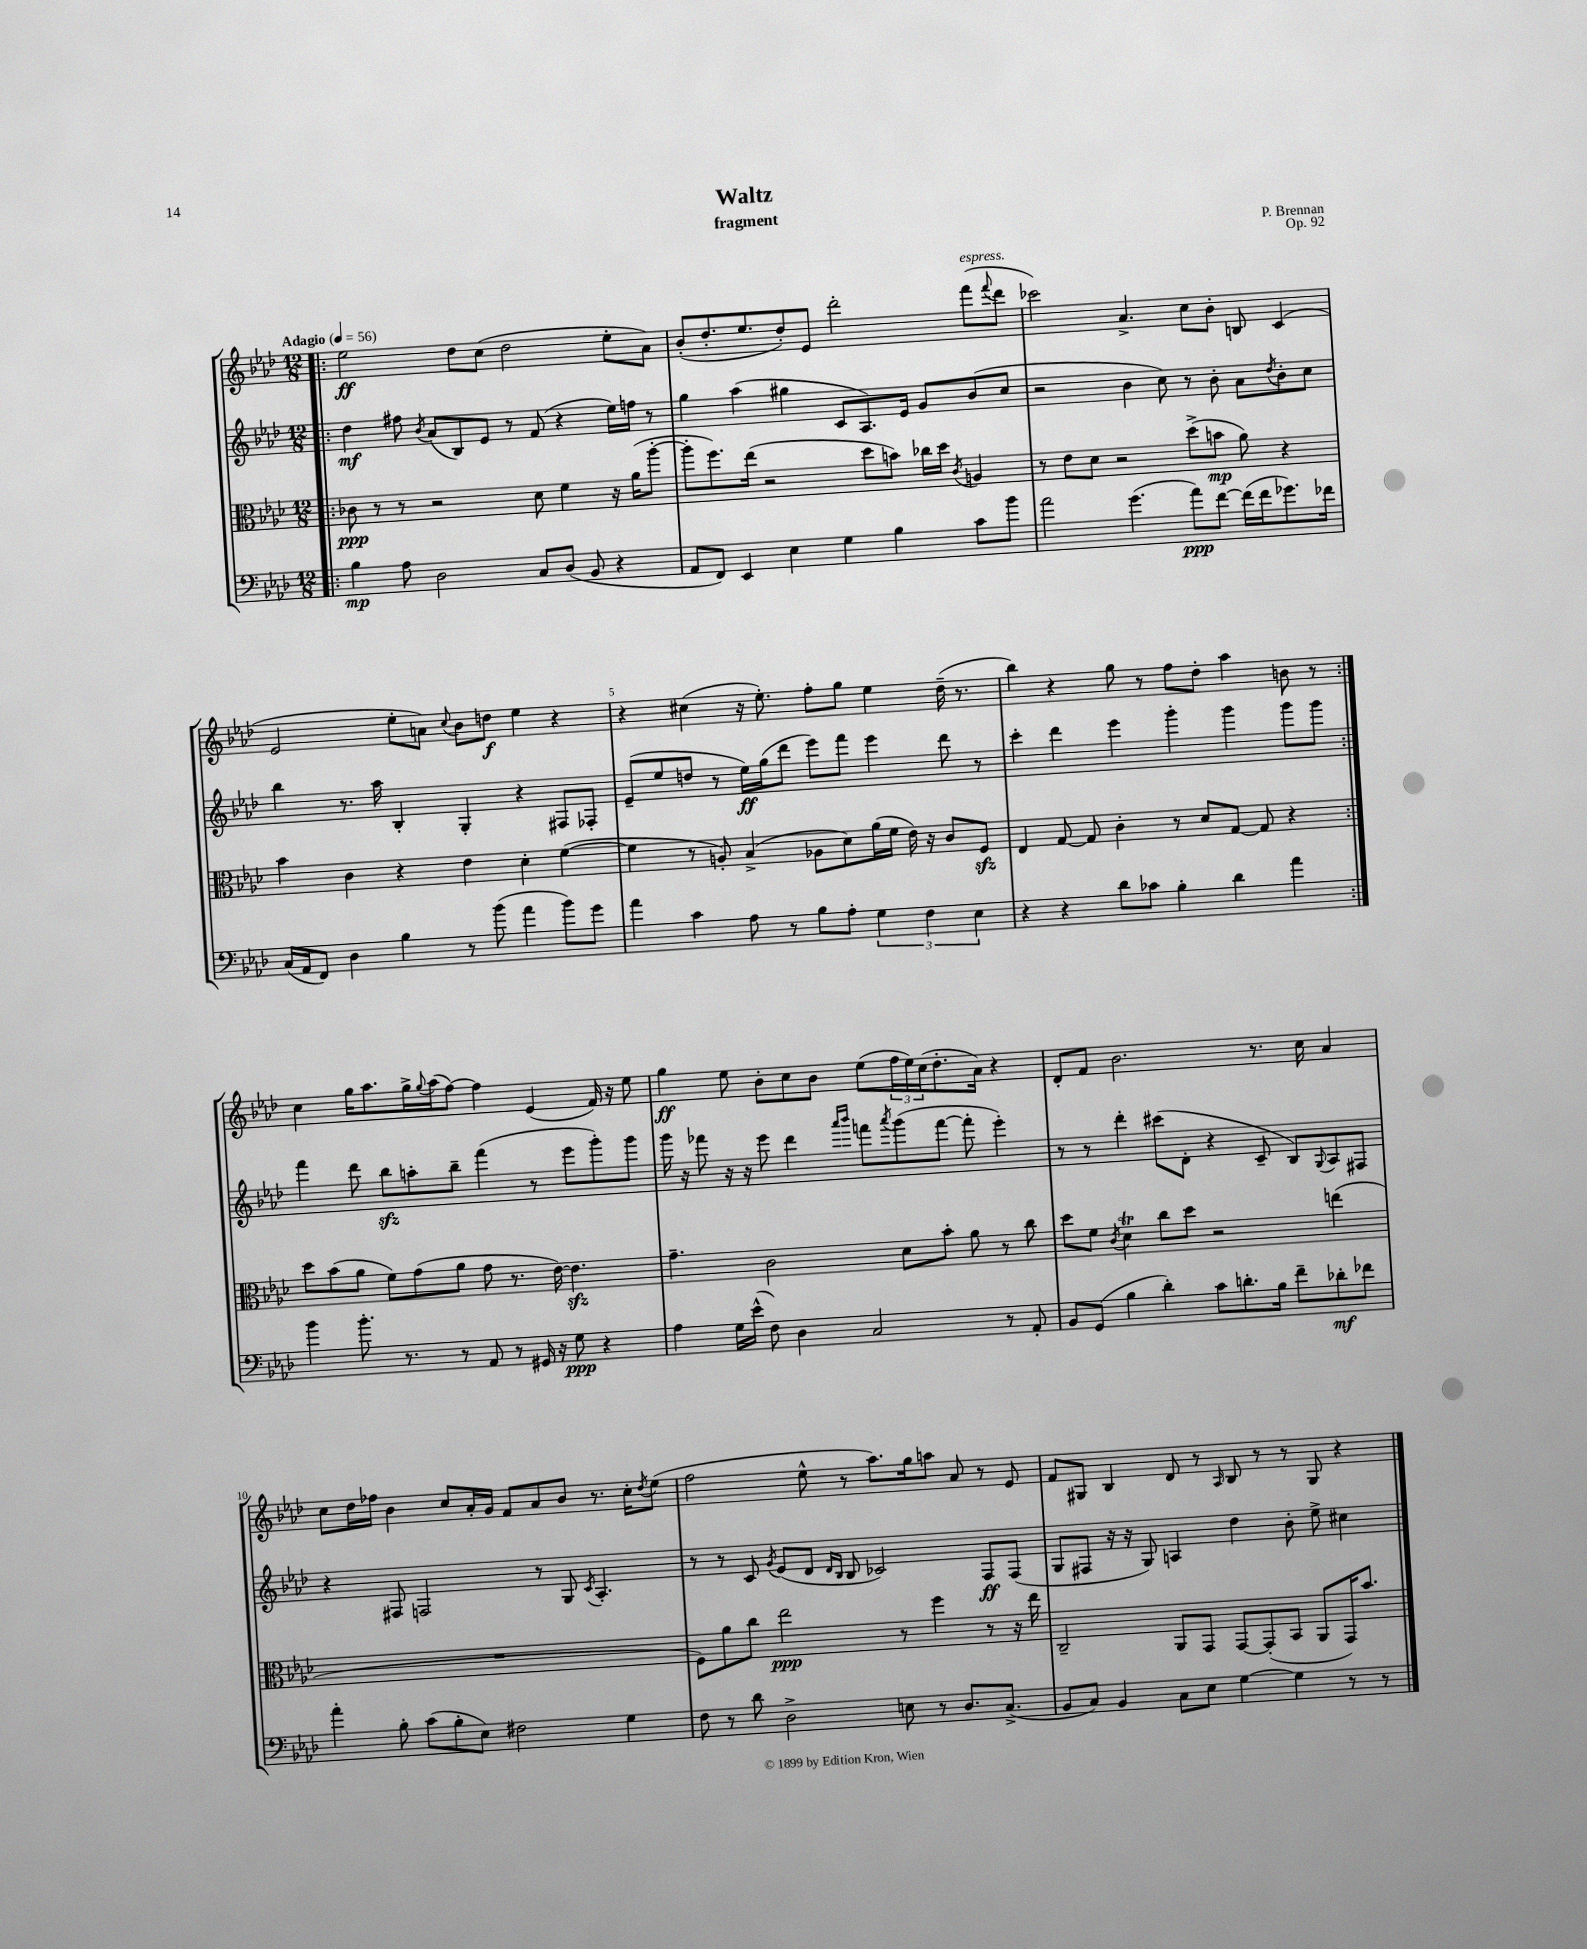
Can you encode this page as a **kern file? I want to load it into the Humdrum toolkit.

**kern	**dynam	**kern	**dynam	**kern	**dynam	**kern	**dynam
*part4	*part4	*part3	*part3	*part2	*part2	*part1	*part1
*staff4	*staff4	*staff3	*staff3	*staff2	*staff2	*staff1	*staff1
*clefF4	*	*clefC3	*	*clefG2	*	*clefG2	*
*k[b-e-a-d-]	*	*k[b-e-a-d-]	*	*k[b-e-a-d-]	*	*k[b-e-a-d-]	*
*M12/8	*	*M12/8	*	*M12/8	*	*M12/8	*
*MM56	*	*MM56	*	*MM56	*	*MM56	*
=1!|:	=1!|:	=1!|:	=1!|:	=1!|:	=1!|:	=1!|:	=1!|:
!	!	!	!	!	!	!LO:TX:a:B:t=Adagio	!
4B-\	mp	8c-X\	ppp	4dd-\	mf	2ee-\	ff
.	.	8r	.	.	.	.	.
8A-\	.	8r	.	8ff#X\	.	.	.
.	.	.	.	8qb-/	.	.	.
2D-\	.	2r	.	(8a-/L	.	.	.
.	.	.	.	8B-/)	.	8dd-\L	.
.	.	.	.	8e-/J	.	(8cc\J	.
.	.	.	.	8r	.	2dd-\	.
8C/L	.	8d-\	.	(8f/	.	.	.
(8D-/J	.	4f\	.	4r	.	.	.
8BB-/	.	.	.	.	.	.	.
4r	.	16r	.	16ee-\LL)	.	8ee-'\L	.
.	.	(16a-\KL	.	16ffn\JJ	.	.	.
.	.	[8aa-'\J	.	8r	.	8a-\J)	.
=2	=2	=2	=2	=2	=2	=2	=2
8AA-/L	.	8aa-'\L]	.	4gg\	.	(8b-'/L	.
8FF/J)	.	8.ff\)	.	.	.	8.dd-'/	.
4EE-/	.	.	.	(4aa-\	.	.	.
.	.	(16ee-\Jk	.	.	.	8.ee-/	.
.	.	2r	.	.	.	.	.
4E-\	.	.	.	4gg#X\	.	8dd-'/)	.
.	.	.	.	.	.	8e-/J	.
4G\	.	.	.	8c/L	.	2ddd-'\	.
.	.	8dd-\L	.	8.A-/)	.	.	.
4B-\	.	8bn\J)	.	.	.	.	.
.	.	.	.	16e-/Jk	.	.	.
.	.	16cc-X\LL	.	8g/L	.	.	.
.	.	16dd-\JJ	.	.	.	.	.
.	.	8qc/	.	.	.	.	.
!	!	!	!	!	!	!LO:TX:a:i:t=espress.	!
8c\L	.	4An/	.	(8b-/	.	(8fff\L	.
.	.	.	.	.	.	8qqfff/	.
8b-\J	.	.	.	8cc/J	.	8ddd-\J	.
=3	=3	=3	=3	=3	=3	=3	=3
2a-\	.	8r	.	2r	.	2ccc-X\)	.
.	.	8e-\L	.	.	.	.	.
.	.	8d-\J	.	.	.	.	.
.	.	2r	.	.	.	.	.
(4.g\	.	.	.	4b-\	.	4.a-^/	.
.	.	.	.	8cc\)	.	.	.
8a-\L)	ppp	(8dd-^\L	.	8r	.	8cc\L	.
[8f\J	.	8bn\J	mp	8b-'\	.	8b-'\J	.
(16f\LL]	.	8a-\)	.	8a-\L	.	8Bn/	.
16f\J	.	.	.	.	.	.	.
.	.	.	.	8qdd-/	.	.	.
8.g-X\)	.	4r	.	8b-'\	.	(4c/	.
.	.	.	.	8cc\J	.	.	.
16f-X\Jk	.	.	.	.	.	.	.
!!LO:LB:g=z
=4	=4	=4	=4	=4	=4	=4	=4
(16C/LL	.	4b-\	.	4bb-\	.	2e-/	.
16AA-/J	.	.	.	.	.	.	.
8FF/J)	.	.	.	.	.	.	.
4D-\	.	4c\	.	8.r	.	.	.
.	.	.	.	16aa-\	.	.	.
4B-\	.	4r	.	4B-'/	.	8ee-'\L	.
.	.	.	.	.	.	8an\J)	.
.	.	.	.	.	.	8qqcc/	.
8r	.	4e-\	.	4G'/	.	8b-\L	.
(8b-\	.	.	.	.	.	8ddn\J	f
4a-\	.	4d-'\	.	4r	.	4ee-\	.
8b-\L)	.	([4f\	.	8F#X/L	.	4r	.
8g\J	.	.	.	8F-X'/J	.	.	.
=5	=5	=5	=5	=5	=5	=5	=5
4a-\	.	4f\]	.	(8e-~/L	.	4r	.
.	.	.	.	8ee-/	.	.	.
4c\	.	8r	.	8ddn/J	.	(4cc#X\	.
.	.	8An'/)	.	8r	.	.	.
8A-\	.	(4B-^/	.	16ee-\LL)	ff	16r	.
.	.	.	.	(16gg\J	.	8.ee-'\)	.
8r	.	.	.	8ddd-\J	.	.	.
8B-\L	.	8A-X\L	.	8eee-\L)	.	8ff'\L	.
8A-'\J	.	8d-\)	.	8fff\J	.	8gg\J	.
6G\	.	(16a-\L	.	4eee-\	.	4ee-\	.
.	.	16f\JJ	.	.	.	.	.
.	.	16e-\)	.	.	.	.	.
6F\	.	.	.	.	.	.	.
.	.	16r	.	.	.	.	.
.	.	8c/L	.	8ddd-\	.	(16dd-~\	.
.	.	.	.	.	.	8.r	.
6E-\	.	.	.	.	.	.	.
.	.	8Fzz/J	.	8r	.	.	.
=6	=6	=6	=6	=6	=6	=6	=6
4r	.	4E-/	.	4ccc'\	.	4bb-\)	.
4r	.	[8G/	.	4ddd-\	.	4r	.
.	.	8G/]	.	.	.	.	.
8d-\L	.	4c'\	.	4eee-\	.	8gg\	.
8c-X\J	.	.	.	.	.	8r	.
4B-'\	.	8r	.	4ggg'\	.	8ff\L	.
.	.	8d-/L	.	.	.	8dd-'\J	.
4d-\	.	[8G/J	.	4ggg\	.	4aa-\	.
.	.	8G/]	.	.	.	.	.
4a-\	.	4r	.	8ggg\L	.	8bn\	.
.	.	.	.	8ggg\J	.	8r	.
!!LO:LB:g=z
=7:|!	=7:|!	=7:|!	=7:|!	=7:|!	=7:|!	=7:|!	=7:|!
4b-\	.	8dd-\L	.	4fff\	.	4cc\	.
.	.	(8b-\	.	.	.	.	.
8.b-'\	.	8a-\J	.	8ddd-\	.	16gg\KL	.
.	.	.	.	.	.	8.aa-\	.
.	.	8f\L)	.	8bb-zz\L	.	.	.
8.r	.	.	.	.	.	.	.
.	.	(8g\	.	8aan'\	.	16gg^\L	.
.	.	.	.	.	.	8qqgg/	.
.	.	.	.	.	.	(16aa-\J	.
8r	.	8a-\J	.	8bb-~\J	.	[8ff\J)	.
8AA-/	.	8g\	.	(4fff\	.	4ff\]	.
8r	.	8.r	.	.	.	.	.
16GG#X/	.	.	.	8r	.	(4e-/	.
16r	.	[16e-\)	.	.	.	.	.
8G\	ppp	4.e-zz\]	.	8eee-\L	.	.	.
4r	.	.	.	8ggg'\)	.	16f/)	.
.	.	.	.	.	.	16r	.
.	.	.	.	8ggg\J	.	8ee-\	.
=8	=8	=8	=8	=8	=8	=8	=8
4A-\	.	4.g~\	.	16ggg\	.	4gg\	ff
.	.	.	.	16r	.	.	.
.	.	.	.	8fff-X\	.	.	.
16G\LL	.	.	.	16r	.	8ee-\	.
(16e-^^\JJ	.	.	.	16r	.	.	.
8F\)	.	2c\	.	8eee-\	.	8b-'\L	.
4D-\	.	.	.	4ddd-\	.	8cc\	.
.	.	.	.	.	.	8b-\J	.
.	.	.	.	16qqaaa-/LL	.	.	.
.	.	.	.	16qqbbb-/JJ	.	.	.
2C/	.	.	.	8fffn\L	.	(8ee-\L	.
.	.	.	.	8qaaa-/	.	.	.
.	.	8d-\L	.	(8ggg\	.	24ff\L	.
.	.	.	.	.	.	24ee-\)	.
.	.	.	.	.	.	(24cc\J	.
.	.	8b-'\J	.	[8fff\J	.	8.dd-'\	.
.	.	8a-\	.	8fff'\]	.	.	.
.	.	.	.	.	.	16a-\Jk)	.
8r	.	8r	.	4eee-'\)	.	4r	.
8AA-'/	.	8cc\	.	.	.	.	.
=9	=9	=9	=9	=9	=9	=9	=9
8BB-/L	.	8dd-\L	.	8r	.	8d-'/L	.
(8GG/J	.	8f\J	.	8r	.	8f/J	.
.	.	8qc/	.	.	.	.	.
4B-\	.	4d-T\	.	4ddd-'\	.	2.b-\	.
4d-'\)	.	8cc\L	.	(8ccc#X\L	.	.	.
.	.	8dd-\J	.	8d-'\J	.	.	.
8c\L	.	2r	.	4r	.	.	.
8.dn'\	.	.	.	.	.	.	.
.	.	.	.	8c~/	.	8.r	.
16B-\Jk	.	.	.	.	.	.	.
8f~\L	.	.	.	8B-/L)	.	.	.
.	.	.	.	.	.	16cc\	.
.	.	.	.	8qqG/	.	.	.
8d-X'\	mf	(4een\	.	8A-/	.	4a-/	.
8f-X\J	.	.	.	8F#X/J	.	.	.
!!LO:LB:g=z
=10	=10	=10	=10	=10	=10	=10	=10
4a-'\	.	1.r	.	4r	.	8cc\L	.
.	.	.	.	.	.	16dd-\L	.
.	.	.	.	.	.	16ff-X\JJ	.
8B-'\	.	.	.	8F#X/	.	4b-\	.
(8c\L	.	.	.	2Fn/	.	.	.
8B-'\	.	.	.	.	.	8cc/L	.
8E-\J)	.	.	.	.	.	16a-'/L	.
.	.	.	.	.	.	16g/JJ	.
2F#X\	.	.	.	.	.	8f/L	.
.	.	.	.	8r	.	8a-/	.
.	.	.	.	8G/	.	8b-/J	.
.	.	.	.	8qc/	.	.	.
.	.	.	.	4.A-'/	.	8.r	.
4G\	.	.	.	.	.	.	.
.	.	.	.	.	.	16cc'\KL	.
.	.	.	.	.	.	8qdd-/	.
.	.	.	.	.	.	(8ee-\J	.
=11	=11	=11	=11	=11	=11	=11	=11
8F\	.	8F\L)	.	8r	.	2ff\	.
8r	.	8a-\	.	8r	.	.	.
8d-\	.	8cc\J	.	8c/	.	.	.
.	.	.	.	8qg/	.	.	.
2D-^\	.	2ee-\	ppp	(8e-/L	.	.	.
.	.	.	.	8d-/J	.	8ee-^^\	.
.	.	.	.	16qqd-/LL	.	.	.
.	.	.	.	16qqB-/JJ	.	.	.
.	.	.	.	8B-/	.	8r	.
.	.	.	.	2c-X/)	.	8.aa-\L)	.
8En\	.	8r	.	.	.	.	.
.	.	.	.	.	.	16gg\k	.
8r	.	4ff\	.	.	.	8aan\J	.
8.D-/L	.	.	.	.	.	8a-/	.
.	.	8r	.	8F/L	ff	8r	.
(8.C^/J	.	.	.	.	.	.	.
.	.	16r	.	(8F/J	.	8e-/	.
.	.	16ee-\	.	.	.	.	.
=12	=12	=12	=12	=12	=12	=12	=12
8BB-/L	.	2C~/	.	8G/L	.	8f/L	.
8C/J)	.	.	.	8F#X/J	.	8G#X/J	.
4BB-/	.	.	.	16r	.	4B-/	.
.	.	.	.	16r	.	.	.
.	.	.	.	8G/)	.	.	.
8C\L	.	8AA-/L	.	4An/	.	8d-/	.
8E-\J	.	8GG/J	.	.	.	8r	.
.	.	.	.	.	.	16qqA-/	.
[4G\	.	[8GG/L	.	4dd-\	.	8B-/	.
.	.	(8GG'/]	.	.	.	8r	.
4G\]	.	8BB-/J	.	8b-'\	.	8r	.
.	.	8AA-/L	.	8ee-^\	.	8G#/	.
8r	.	16GG/K)	.	4cc#X\	.	4r	.
.	.	8.b-/J	.	.	.	.	.
8r	.	.	.	.	.	.	.
==	==	==	==	==	==	==	==
*-	*-	*-	*-	*-	*-	*-	*-
